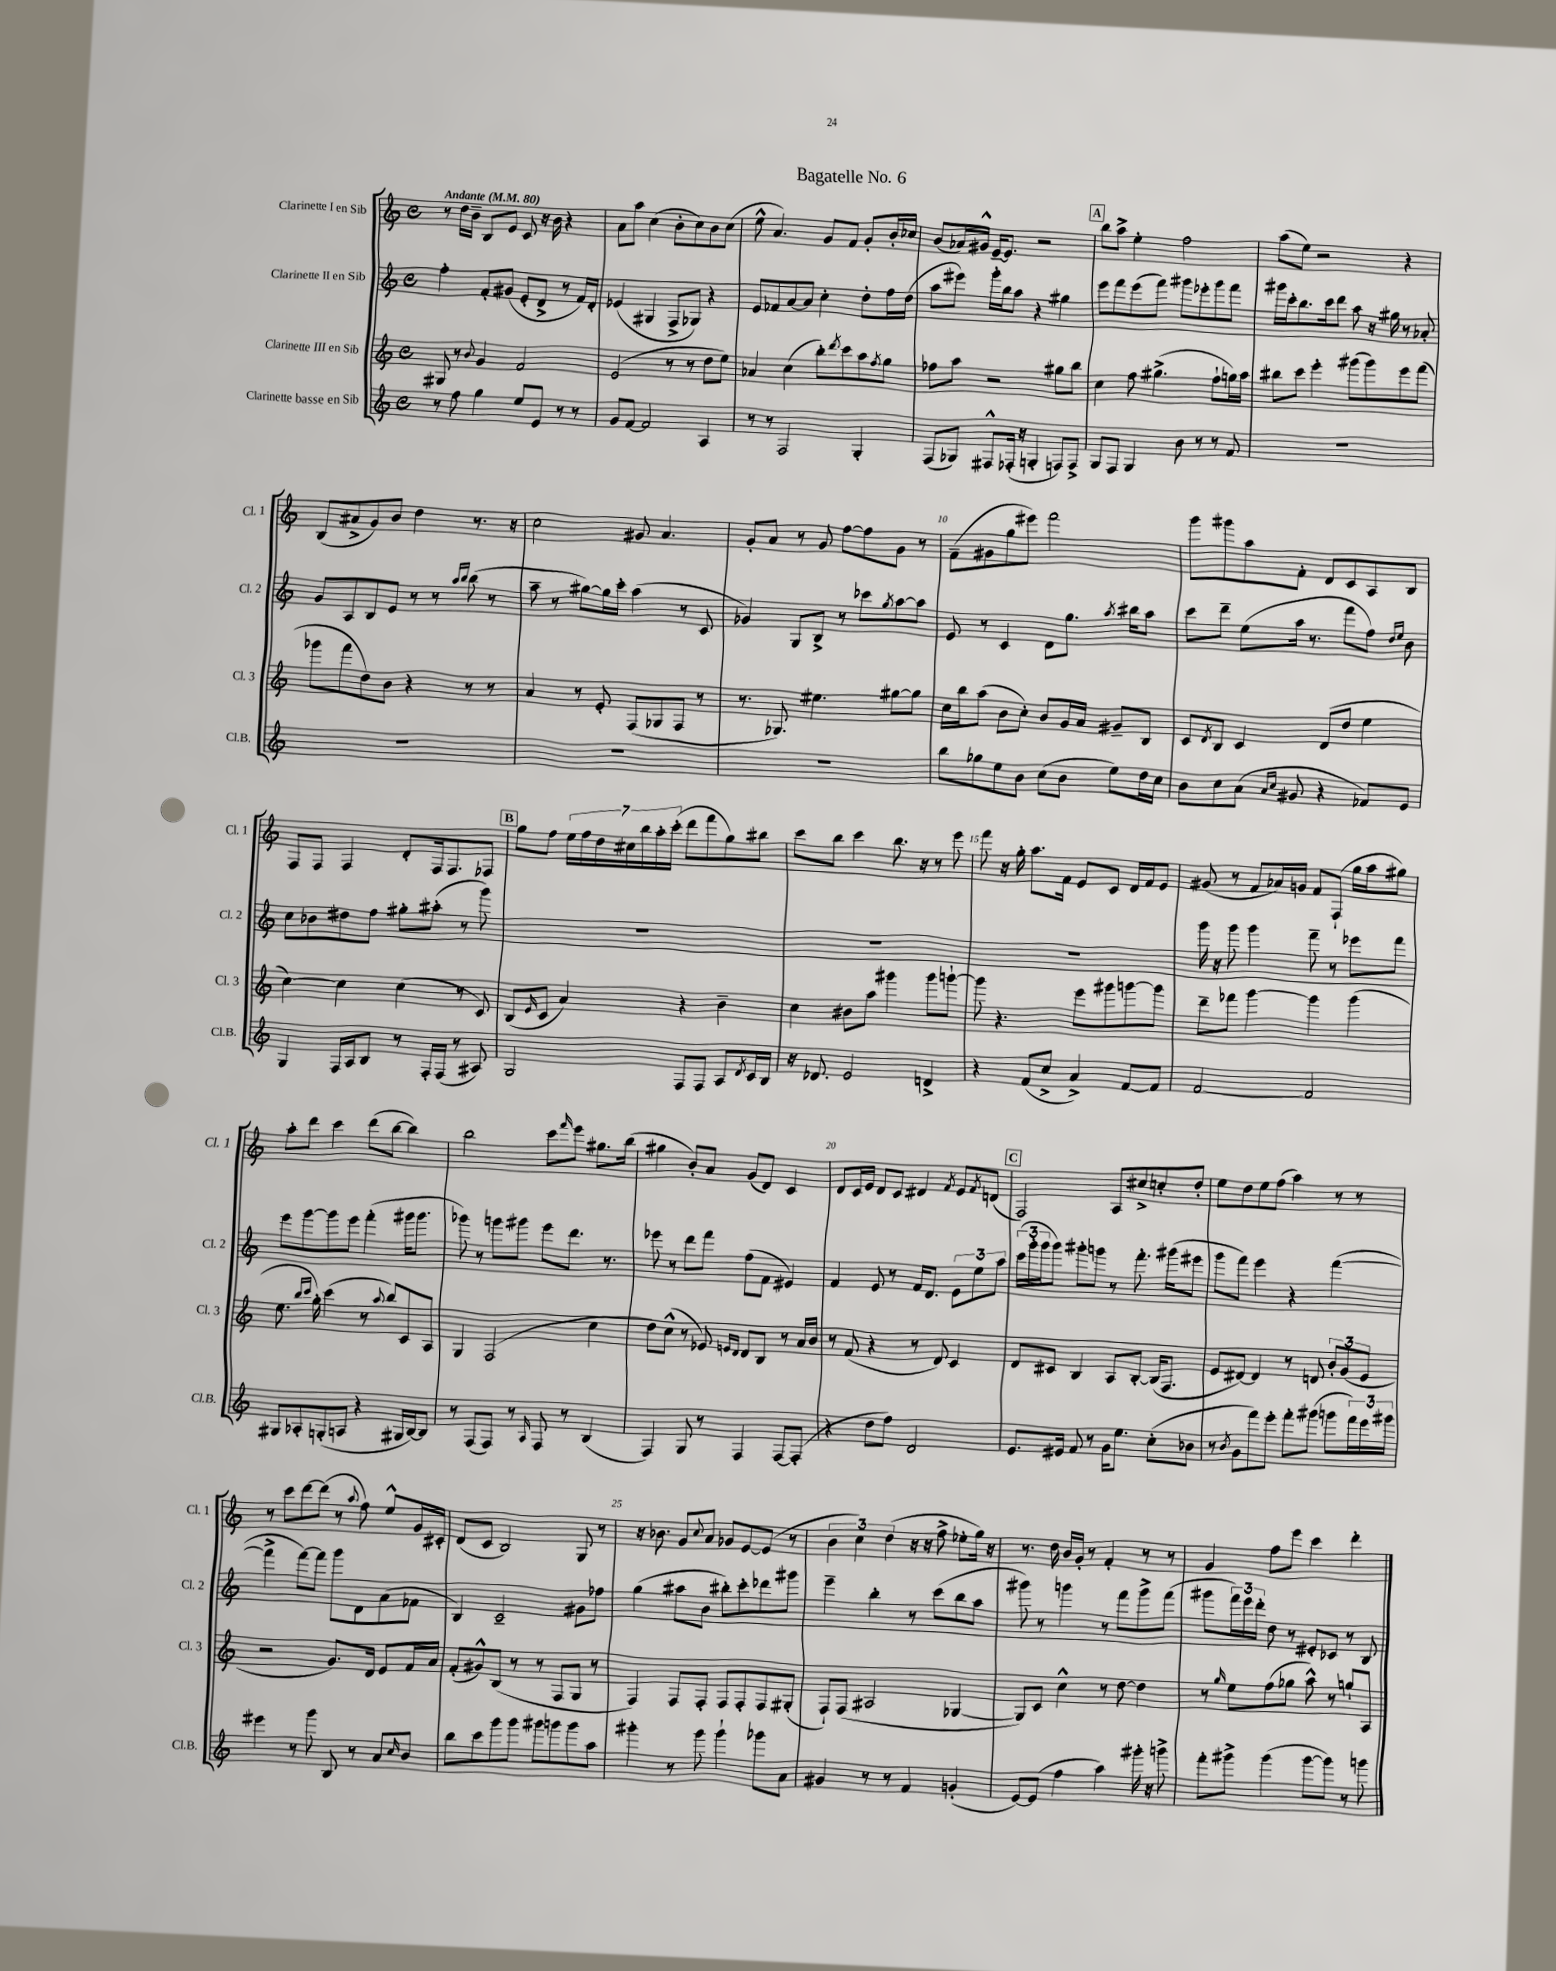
\header { title = "Bagatelle No. 6" }
<<
\new StaffGroup <<
\new Staff = "s0" \with { instrumentName = "Clarinette I en Sib" shortInstrumentName = "Cl. 1" } {
    \clef treble \key c \major \defaultTimeSignature \time 4/4 \tempo "Andante" 4 = 80
    r8 d''16 b'16-- b8 e'8 c'8 r16 b'16 r4 |
    a'8 a''8 c''4( b'8-. c''8) b'8 c''8( |
    e''8-^ a'4.) g'8 f'8 g'8-. b'16-. ces''16 |
    b'8( aes'16) gis'16-^ e'16~-- e'8. r2 |
    \mark \markup { \box "A" } b''8 a''8-> e''4-. f''2 |
    a''8( e''8) r2 r4 |
    b8( ais'8-> g'8) b'8 d''4 r8. r16 |
    c''2 gis'8 a'4. |
    g'8-. a'8 r8 g'8 f''8~ f''8 g'8 r8 |
    f'8--( gis'8 g''8 eis'''8) f'''2 |
    g'''8 gis'''8 a''8 f'8-. d'8 c'8 a8 b8 |
    f8 f8 f4 d'8-. f16 f8. fes8 |
    \mark \markup { \box "B" } g''8 f''8 \tuplet 7/4 { e''16 f''16 d''16 cis''16 b''16 a''16-. c'''16-.( } d'''8 f'''8 g''8) bis''8 |
    c'''8 b''8 c'''4 b''8. r16 r8 e'''8 |
    f'''8 r16 g''16-. a''8. f'16 e'8 c'8 d'16 f'16 e'8 |
    gis'8( r8 f'8 aes'16) g'16 f'8 f8-!( g''16 a''16 gis''8) |
    a''8-. d'''8 c'''4 d'''8( b''8~ b''4) |
    b''2 c'''8 \grace { f'''16 } e'''8 gis''8. b''16( |
    gis''4 b'8-.) a'8 g'8( d'8) c'4 |
    d'8 c'16 e'16 d'8 c'8 dis'4 \acciaccatura { f'8 } e'8 \acciaccatura { f'8 } d'8( |
    \mark \markup { \box "C" } f2) a8 cis''8-> c''8-. d''8-. |
    e''8 d''8 e''8 f''8( a''4) r8 r8 |
    r8 c'''8 d'''8~ d'''8( r8 \appoggiatura { a''8 } f''8) e''8-^ g'16 cis'16-. |
    d'8( c'8 b2) g8 r8 |
    r16 bes'8. g'8 \appoggiatura { c''8 } a'8 ges'8 e'8~ e'8( r8 |
    \tuplet 3/2 { b'4 c''4) d''4( } r16 r16 f''8-> ees''8-. g''16) r16 |
    r8. d''16 b'16 g'16-. r8 f'4-. r8 r8 |
    g'4 f''8 e'''8 c'''4 d'''4-. \bar "|." |
}
\new Staff = "s1" \with { instrumentName = "Clarinette II en Sib" shortInstrumentName = "Cl. 2" } {
    \clef treble \key c \major \defaultTimeSignature \time 4/4
    f''4-. f'8-. gis'8( e'8-. d'8-> r8 f'16) d'16-. |
    ees'4( gis4 f8-> ges8) r4 |
    e'8 fes'8 a'8~ a'8 c''4-. d''8-. f''16 d''16( |
    a''8 eis'''8) g'''16-. b''16 a''8 r4 gis''4 |
    \mark \markup { \box "A" } e'''8 f'''8 e'''8( f'''8) gis'''8 ees'''8-. gis'''8 f'''8 |
    gis'''16 c'''16-. b''8. c'''16 d'''8 a''8 r16 gis''16 r8 aes'8-. |
    g'8 a8 b8 e'8 r8 r8 \grace { a''16 b''16 } b''8( r8 |
    a''8-- r8 gis''8~) gis''16 c'''16-. a''4( r8 c'8 |
    ges'4) g8 b8-> r8 ces'''8 \acciaccatura { g''8 } a''8~ a''8 |
    e'8 r8 c'4 d'8 g''8. \acciaccatura { a''8 } bis''16 a''8 |
    c'''8 d'''8-- e''8( a''16 r8. f'''8 f''8) \grace { d''16 e''16 } b'8 |
    c''8 bes'8 dis''8 f''8 gis''8-. ais''8-.( r8 g'''8) |
    \mark \markup { \box "B" } R1 |
    R1 |
    R1 |
    g'''16 r16 g'''8 g'''4 f'''8-- r8 ees'''8 f'''8 |
    e'''8 g'''8~ g'''8 e'''8 f'''4-.( gis'''16 gis'''8. |
    ges'''8) r8 g'''8 gis'''8 e'''8 d'''8. r8. |
    ees'''8 r8 d'''8 f'''8 f''8( f'8 eis'4) |
    f'4 e'8 r8 f'16 d'8. \tuplet 3/2 { e'8 e''8 a''8 } |
    \mark \markup { \box "C" } \tuplet 3/2 { c'''16( g'''16-. g'''16 } g'''8) gis'''8-. g'''8 r8 f'''8.-. gis'''16( eis'''8 |
    g'''8 f'''8) e'''4 r4 f'''4~( |
    f'''4-> f'''8~) f'''8 g'''8 d'8 a'8( fes'8 |
    b4) c'2-- gis'8 fes''8 |
    g''4( ais''8 b'8 bis''8-.) c'''8-. des'''8 gis'''8 |
    e'''4-- b''4-. r8 c'''8( b''8 a''8 |
    gis'''8) r8 g'''4 r8 f'''8 g'''8-> f'''8( |
    gis'''8 \tuplet 3/2 { f'''16) e'''16 d'''16-. } d''8 r8 eis'8-. ces'8 r8 b8 \bar "|." |
}
\new Staff = "s2" \with { instrumentName = "Clarinette III en Sib" shortInstrumentName = "Cl. 3" } {
    \clef treble \key c \major \defaultTimeSignature \time 4/4
    gis8 r8 \appoggiatura { b'8 } g'4 f'2 |
    e'2( r8 r8 d''8 e''8) |
    aes'4 c''4( b''8-.) \acciaccatura { d'''8 } c'''8 a''8 \acciaccatura { f''8 } g''8 |
    fes''8 a''8 r2 gis''8 b''8 |
    \mark \markup { \box "A" } c''4 f''8 gis''4.->( f''8-! g''16) a''16 |
    bis''8 c'''8 e'''4-. gis'''8( gis'''8) e'''8 f'''8( |
    ges'''8 f'''8 d''8) b'8 r4 r8 r8 |
    a'4 r8 e'8-. f8( ges8 f8 r8 |
    r8. ges8.) eis''4. gis''8~ gis''8 |
    c''16 b''16 a''8( b'8 c''8-.) b'8 g'16 a'16 gis'8-- b8 |
    c'8 \acciaccatura { d'8 } b8 c'4 d'8( d''8 e''4 |
    c''4~) c''4 c''4( r8 c'8) |
    \mark \markup { \box "B" } b8( \grace { e'16 } c'8 a'4) r4 b'4-- |
    c''4 bis'8 a''8 gis'''4 gis'''8 g'''8~-! |
    g'''8 r4. e'''8 gis'''8 g'''8~ g'''8 |
    d'''8-- fes'''8 g'''4~ g'''4 g'''4( |
    e''8. \grace { b''16 c'''16 } g''16-.) c'''4( r8 \appoggiatura { a''8 } b''8) c'8 a8 |
    g4 f2( c''4 |
    d''8) c''8-^( r8 ees'8) \grace { e'16 d'16 } d'8 b8 r8 a'16 b'16 |
    r8 f'8( r4 r8 d'8) c'4 |
    \mark \markup { \box "C" } d'8 cis'8 b4 a8 b8~-. b16( f8. |
    e'8 dis'8~) dis'4 r8 d'8 \tuplet 3/2 { b'8-. g'8( e'8 } |
    r2 g'8.) d'16 e'8 f'16 a'16 |
    f'8-.( gis'8-^) b8( r8 r8 f8 g8 r8 |
    f4) f8 f8-. f8 f8-. f8 gis8-.( |
    f8-!) f8( ais2 ges4~ |
    ges8) c'8 c''4-^ r8 d''8~ d''4 |
    r8 \grace { g''16 } e''8 f''8( ges''8 a''8-^) r8 g''8-! a8 \bar "|." |
}
\new Staff = "s3" \with { instrumentName = "Clarinette basse en Sib" shortInstrumentName = "Cl.B." } {
    \clef treble \key c \major \defaultTimeSignature \time 4/4
    r8 f''8 g''4 e''8 e'8 r8 r8 |
    g'8 f'8~ f'2 a4 |
    r8 r8 f2 g4-. |
    f8( ges8) fis8-^ fes16-.( r16 g4-. f8) f8-> |
    \mark \markup { \box "A" } g8 f8 g4 b'8 r8 r8 f'8 |
    R1 |
    R1 |
    R1 |
    R1 |
    b''8 ges''8 e''8 b'8 c''8( b'8 e''8) d''16 c''16 |
    b'8 c''8 a'8( \grace { a'16 c''16 } gis'8 r4 fes'8) e'8 |
    g4 f16 a16 b8 r8 f16-. f16( r8 ais8) |
    \mark \markup { \box "B" } g2 f8 f8 a8 \acciaccatura { d'8 } c'16 b16 |
    r16 des'8. e'2 d'4-> |
    r4 f'8( c''8-> a'4->) f'8~ f'8 |
    f'2~ f'2 |
    gis8 aes8-. g8-.( a8 r4 gis16 b16~) b8 |
    r8 f8( f8) r8 \grace { a16 } f8 r8 b4( |
    f4) g8 r8 f4 f8~ f8-.( |
    r4 d''8 f''8) d'2 |
    \mark \markup { \box "C" } e'8. eis'16 f'8 r8 g'16 e''8. c''8-.( bes'8 |
    r8 \acciaccatura { b'8 } g'8 f'''8) e'''8-. f'''8-. gis'''8( g'''8 \tuplet 3/2 { f'''16) e'''16 gis'''16 } |
    eis'''4 r8 g'''8 b8 r8 a'8 \grace { c''16 } b'8 |
    b''8 c'''8 g'''8 g'''8 gis'''8 g'''8 g'''8 a''8 |
    gis'''4-. r8 gis'''8 gis'''4-! ges'''8 a'8 |
    gis'4 r8 r8 f'4 g'4-.( |
    e'8~) e'8( f''4 a''4) gis'''16-. r16 g'''8-> |
    f'''8-. gis'''8-> gis'''4( gis'''8~ gis'''8) r8 g'''8 \bar "|." |
}
>>
>>
\layout { \context { \Score \override BarNumber.break-visibility = ##(#f #t #t) barNumberVisibility = #(every-nth-bar-number-visible 5) } }
